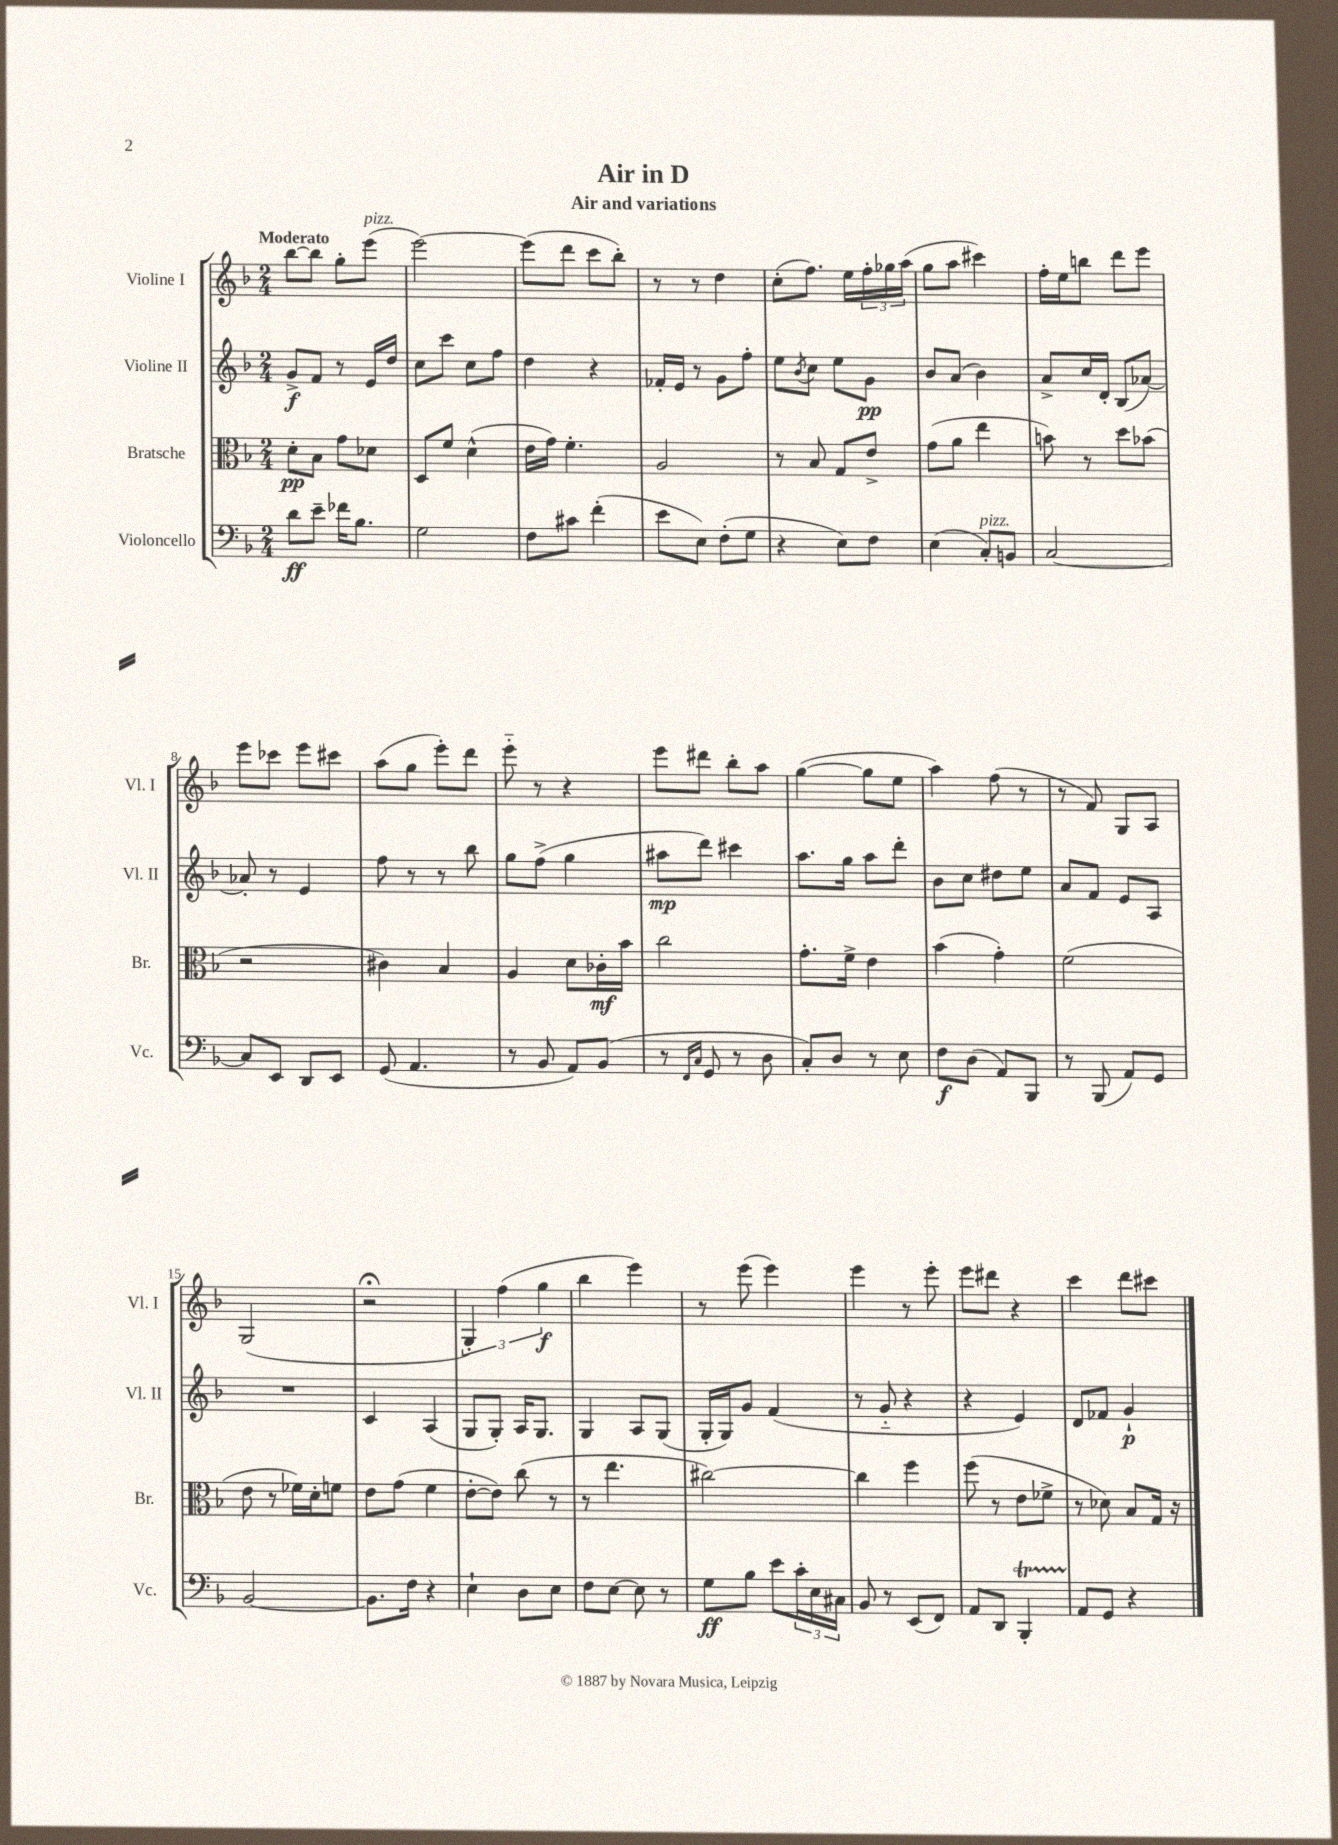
\header { title = "Air in D" subtitle = "Air and variations" }
<<
\new StaffGroup <<
\new Staff = "s0" \with { instrumentName = "Violine I" shortInstrumentName = "Vl. I" } {
    \clef treble \key f \major \numericTimeSignature \time 2/4 \tempo "Moderato"
    bes''8~ bes''8 g''8-. e'''8^\markup { \italic "pizz." }( |
    e'''2~) |
    e'''8( d'''8 c'''8 bes''8-.) |
    r8 r8 d''4 |
    c''8-.( f''8.) e''16 \tuplet 3/2 { f''16-. ges''16 a''16( } |
    g''8 a''8 cis'''4) |
    f''16-. e''16 b''8 d'''8 e'''8 |
    e'''8 ces'''8 e'''8 cis'''8 |
    a''8( g''8 e'''8-.) d'''8 |
    e'''8-_ r8 r4 |
    e'''8 dis'''8 bes''8-. a''8 |
    g''4~( g''8 e''8 |
    a''4) f''8( r8 |
    r8 f'8) g8 a8 |
    g2( |
    r2\fermata |
    \tuplet 3/2 { g4-.) f''4( g''4\f } |
    bes''4 e'''4) |
    r8 e'''8( e'''4) |
    e'''4 r8 e'''8-. |
    e'''8 dis'''8 r4 |
    c'''4 d'''8 cis'''8 \bar "|." |
}
\new Staff = "s1" \with { instrumentName = "Violine II" shortInstrumentName = "Vl. II" } {
    \clef treble \key f \major \numericTimeSignature \time 2/4
    g'8->\f f'8 r8 e'16 d''16 |
    c''8 c'''8 c''8 f''8 |
    d''4 r4 |
    fes'16-. e'16 r8 g'8 f''8-. |
    e''8 \acciaccatura { bes'8 } c''8 e''8 g'8\pp |
    bes'8 a'8( bes'4) |
    a'8-> c''16 d'16-. bes8( aes'8~) |
    aes'8-. r8 e'4 |
    f''8 r8 r8 bes''8 |
    g''8 f''8->( g''4 |
    ais''8\mp d'''8) cis'''4 |
    a''8. g''16 a''8 d'''8-. |
    bes'8 c''8 dis''8 e''8 |
    a'8 f'8 e'8 a8 |
    R2 |
    c'4 a4( |
    g8 g8-.) a16 g8. |
    g4 a8 g8( |
    g16-. g16) g'8 f'4( |
    r8 g'8-_ r4 |
    r4 e'4) |
    d'8 fes'8 g'4-!\p \bar "|." |
}
\new Staff = "s2" \with { instrumentName = "Bratsche" shortInstrumentName = "Br." } {
    \clef alto \key f \major \numericTimeSignature \time 2/4
    d'8-.\pp bes8 g'8 des'8 |
    d8 f'8 d'4-^( |
    e'16 g'16) f'4.-. |
    a2 |
    r8 bes8 g8 e'8-> |
    g'8( a'8 e''4 |
    b'8) r8 d''8 bes'8( |
    r2 |
    cis'4) bes4 |
    a4 d'8 ces'16-.\mf bes'16 |
    c''2 |
    g'8.-. f'16-> e'4 |
    bes'4( g'4-.) |
    f'2( |
    e'8 r8 fes'16) d'16-. f'8 |
    e'8 g'8( f'4 |
    e'8~-. e'8) c''8( r8 |
    r8 e''4. |
    cis''2~) |
    cis''4 f''4 |
    f''8( r8 e'8 fes'8-> |
    r8 des'8) bes8 g16 r16 \bar "|." |
}
\new Staff = "s3" \with { instrumentName = "Violoncello" shortInstrumentName = "Vc." } {
    \clef bass \key f \major \numericTimeSignature \time 2/4
    d'8\ff e'8-- fes'16 bes8. |
    g2 |
    f8 cis'8 f'4-.( |
    e'8 e8) f8-.( g8 |
    r4 e8) f8 |
    e4( c8-.^\markup { \italic "pizz." }) b,8 |
    c2~ |
    c8 e,8 d,8 e,8 |
    g,8( a,4. |
    r8 bes,8 a,8) bes,8( |
    r8 \grace { f,16 c16 } g,8 r8 d8 |
    c8-.) d8 r8 e8 |
    f8\f d8( a,8) bes,,8 |
    r8 bes,,8( a,8) g,8 |
    bes,2~ |
    bes,8. f16 r4 |
    e4-! d8 e8 |
    f8 e8~ e8 r8 |
    g8\ff bes8 e'8 \tuplet 3/2 { c'16-. e16 cis16 } |
    bes,8 r8 e,8( f,8) |
    a,8 d,8 bes,,4-.\startTrillSpan |
    a,8\stopTrillSpan g,8 r4 \bar "|." |
}
>>
>>
